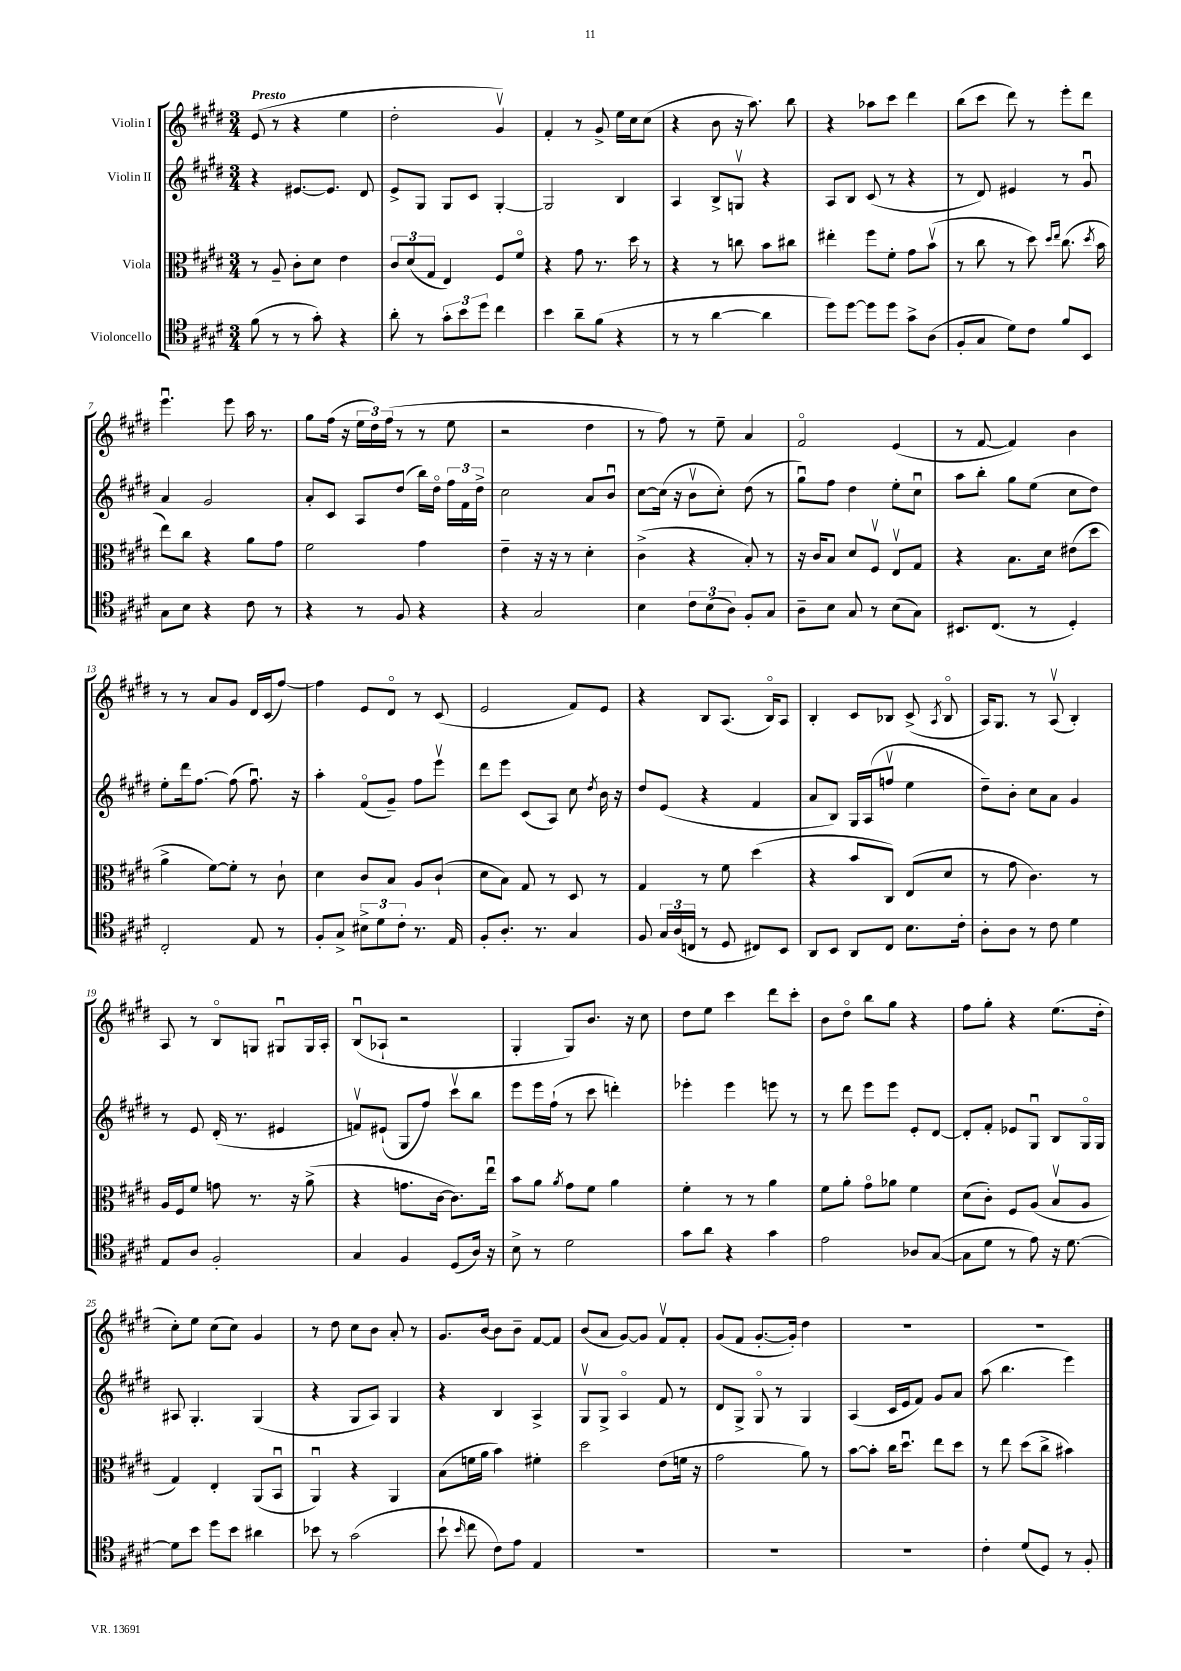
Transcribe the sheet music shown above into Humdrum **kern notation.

**kern	**kern	**kern	**kern
*staff4	*staff3	*staff2	*staff1
*clefC4	*clefC3	*clefG2	*clefG2
*k[f#c#g#d#]	*k[f#c#g#d#]	*k[f#c#g#d#]	*k[f#c#g#d#]
*M3/4	*M3/4	*M3/4	*M3/4
(8f#	8r	4r	(8e
8r	8A~	.	8r
8r	8c#'	[8.e#	4r
8g#')	8d#	.	.
.	.	8.e#]	.
4r	4e	.	4ee
.	.	8d#	.
=	=	=	=
8a'	12c#	8e^	2dd#'
.	(12d#	.	.
8r	.	8G#	.
.	12G#	.	.
12g#'	4E)	8G#	.
12b	.	.	.
.	.	8c#	.
12dd#	.	.	.
4cc#	8F#	[4G#'	4g#v)
.	8f#o	.	.
=	=	=	=
4b	4r	2G#]	4f#'
8a~	8g#	.	8r
(8f#	8.r	.	8g#^
4r	.	4B	16ee
.	16dd#	.	16cc#
.	8r	.	(8cc#
=	=	=	=
8r	4r	4A	4r
8r	.	.	.
[4a	8r	8B^	8b
.	8cc	8Gv	16r
.	.	.	8.aa)
4a]	8b	4r	.
.	8cc#	.	8bb
=	=	=	=
8dd#)	4ee#'	8A	4r
[8dd#	.	8B	.
8dd#]	8ff#	(8c#	8aa-
8dd#	8f#'	8r	8ccc#
8g#^	8g#	4r	4ddd#
(8A	(8bv	.	.
=	=	=	=
8F#'	8r	8r	(8bb
8G#	8cc#	8d#)	8ccc#
8d#)	8r	4e#	8ddd#)
8c#	8dd#)	.	8r
.	16qqdd#	.	.
.	16qqee	.	.
8f#	(8.cc#	8r	8eee'
8BB	.	8g#u	8ddd#
.	8qdd#	.	.
.	16b	.	.
=	=	=	=
8G#	8ee)	4a	4.eeeu
8B	8cc#	.	.
4r	4r	2g#	.
.	.	.	8eee
8c#	8a	.	16aa
.	.	.	8.r
8r	8g#	.	.
=	=	=	=
4r	2f#	8a'	8gg#
.	.	8c#	(16ff#
.	.	.	16r
8r	.	8A	24ee
.	.	.	24dd#)
.	.	.	(24ff#
8F#	.	(8dd#	8r
4r	4g#	16bb)	8r
.	.	16dd#o	.
.	.	24ff#	8ee
.	.	24f#	.
.	.	24dd#^	.
=	=	=	=
4r	4e~	2cc#	2r
2G#	16r	.	.
.	16r	.	.
.	8r	.	.
.	4d#'	8a	4dd#
.	.	8bu	.
=	=	=	=
4B	(4c#^	[8cc#	8r
.	.	(16cc#]	8ff#)
.	.	16r	.
12c#	4r	8bv	8r
(12B	.	.	.
.	.	8cc#')	8ee~
12A)	.	.	.
8F#'	8B')	(8dd#	4a
8G#	8r	8r	.
=	=	=	=
8A~	16r	8gg#u)	2f#o
.	16c#	.	.
8B	8B	8ff#	.
8G#	8d#	4dd#	.
8r	8F#v	.	.
(8B	8Ev	8ee'	(4e
8G#)	8G#	8cc#u	.
=	=	=	=
8.BB#	4r	8aa	8r
.	.	8bb'	[8f#
(8.C#	.	.	.
.	8.B	8gg#	4f#])
8r	.	(8ee	.
.	16d#	.	.
4D#')	(8e#	8cc#	4b
.	8dd#	8dd#)	.
=	=	=	=
2C#'	4a^	8ee'	8r
.	.	16ddd#	8r
.	.	[8.ff#	.
.	[8f#)	.	8a
.	8f#']	(8ff#]	8g#
8E	8r	8.ff#u)	16d#
.	.	.	(16c#
8r	8c#`	.	[8ff#)
.	.	16r	.
=	=	=	=
8F#'	4d#	4aa'	4ff#]
8G#^	.	.	.
12B#^	8c#	(8f#o	8e
12d#	.	.	.
.	8B	8g#~)	8d#o
12c#'	.	.	.
8.r	8A	8ff#	8r
.	(8c#`	8eeev	(8c#
16E	.	.	.
=	=	=	=
8F#'	8d#	8ddd#	2e
8.A'	8B)	8eee	.
.	8G#	(8c#	.
8.r	.	.	.
.	8r	8A)	.
4G#	8D#	8cc#	8f#)
.	.	8qdd#	.
.	8r	16b	8e
.	.	16r	.
=	=	=	=
8F#	4G#	8dd#	4r
24G#	.	(8e	.
(24A	.	.	.
24C	.	.	.
8r	8r	4r	8B
8D#	8f#	.	(8.A
8C#)	(4dd#	4f#	.
.	.	.	16Bo)
8BB	.	.	8A
=	=	=	=
8AA	4r	8a	4B'
8BB	.	8B)	.
8AA	8b	16G#	8c#
.	.	(16A	.
8C#	8C#)	8ffv	8B-
8.B	(8E	4ee	(8c#^
.	.	.	8qA
.	8d#	.	8B-o
16c#'	.	.	.
=	=	=	=
8A'	8r	8dd#~)	16A)
.	.	.	8.G#
8A	8g#	8b'	.
8r	4.c#)	8cc#	8r
8c#	.	8a	(8Av
4d#	.	4g#	4B')
.	8r	.	.
=	=	=	=
8E	16A	8r	8A
.	16F#	.	.
8A	8f#	8e	8r
2F#'	8g	(16d#'	8Bo
.	.	8.r	.
.	8.r	.	8G
.	.	4e#	8G#u
.	16r	.	.
.	(8a^	.	16G#
.	.	.	16A'
=	=	=	=
4G#	4r	8fv)	(8Bu
.	.	(8e#`	8A-`
4F#	8.g	8G#	2r
.	.	8ff#)	.
.	[16c#	.	.
(8D#	8.c#])	8ccc#v	.
16A)	.	8bb	.
16r	16eeu	.	.
=	=	=	=
8B^	8b	8eee	4G#'
8r	8a	16eee	.
.	.	(16ff#`	.
.	8qa	.	.
2d#	8g#	8r	8G#)
.	8f#	8ccc#	8.b
.	4a	4ddd')	.
.	.	.	16r
.	.	.	8cc#
=	=	=	=
8g#	4f#'	4eee-'	8dd#
8a	.	.	8ee
4r	8r	4eee-	4ccc#
.	8r	.	.
4g#	4a	8eee	8ddd#
.	.	8r	8ccc#'
=	=	=	=
2e	8f#	8r	8b
.	8a'	8ddd#	8dd#o
.	8g#o	8eee	8bb
.	8a-	8eee	8gg#
8A-	4f#	8e'	4r
([8G#	.	[8d#	.
=	=	=	=
8G#]	(8d#	8d#']	8ff#
8d#	8c#')	8f#'	8gg#'
8r	8F#	8e-	4r
8e)	(8A	8G#u	.
16r	8Bv	8B	(8.ee
[8.d#	.	.	.
.	8A	16G#o	.
.	.	16G#	16dd#'
=	=	=	=
8d#]	4G#)	8A#	8cc#')
8b	.	4.G#'	8ee
8dd#	4E'	.	(8cc#
8b	.	.	8cc#)
4a#	(8AA	(4G#	4g#
.	8BBu	.	.
=	=	=	=
8b-	4AAu)	4r	8r
8r	.	.	8dd#
(2g#	4r	8G#	8cc#
.	.	8A)	8b
.	4AA	4G#	8a'
.	.	.	8r
=	=	=	=
8b`	(8B	4r	8.g#
16qqb	.	.	.
8cc#	16f	.	.
.	16a	.	[16b
8c#)	4b)	4B	8b]
8e	.	.	8b~
4E	4f#'	4A^	[8f#
.	.	.	8f#]
=	=	=	=
2.r	2dd#	8G#v	(8b
.	.	8G#^	8a
.	.	4Ao	[8g#)
.	.	.	8g#]
.	(8e	8f#	8f#v
.	16f	8r	8f#'
.	16r	.	.
=	=	=	=
2.r	2g#	8d#	(8g#
.	.	8G#^	8f#
.	.	8G#o	[8.g#'
.	.	8r	.
.	.	.	16g#'])
.	8a)	4G#	4dd#
.	8r	.	.
=	=	=	=
2.r	[8b	(4A	2.r
.	8b']	.	.
.	16cc#	16c#	.
.	8.dd#u	16e	.
.	.	8f#)	.
.	8ee	8g#	.
.	8dd#	8a	.
=	=	=	=
4c#'	8r	(8aa	2.r
.	8ee	4.bb	.
(8d#	(8dd#	.	.
8D#)	8cc#^	.	.
8r	4b#)	4eee)	.
8F#'	.	.	.
==	==	==	==
*-	*-	*-	*-
